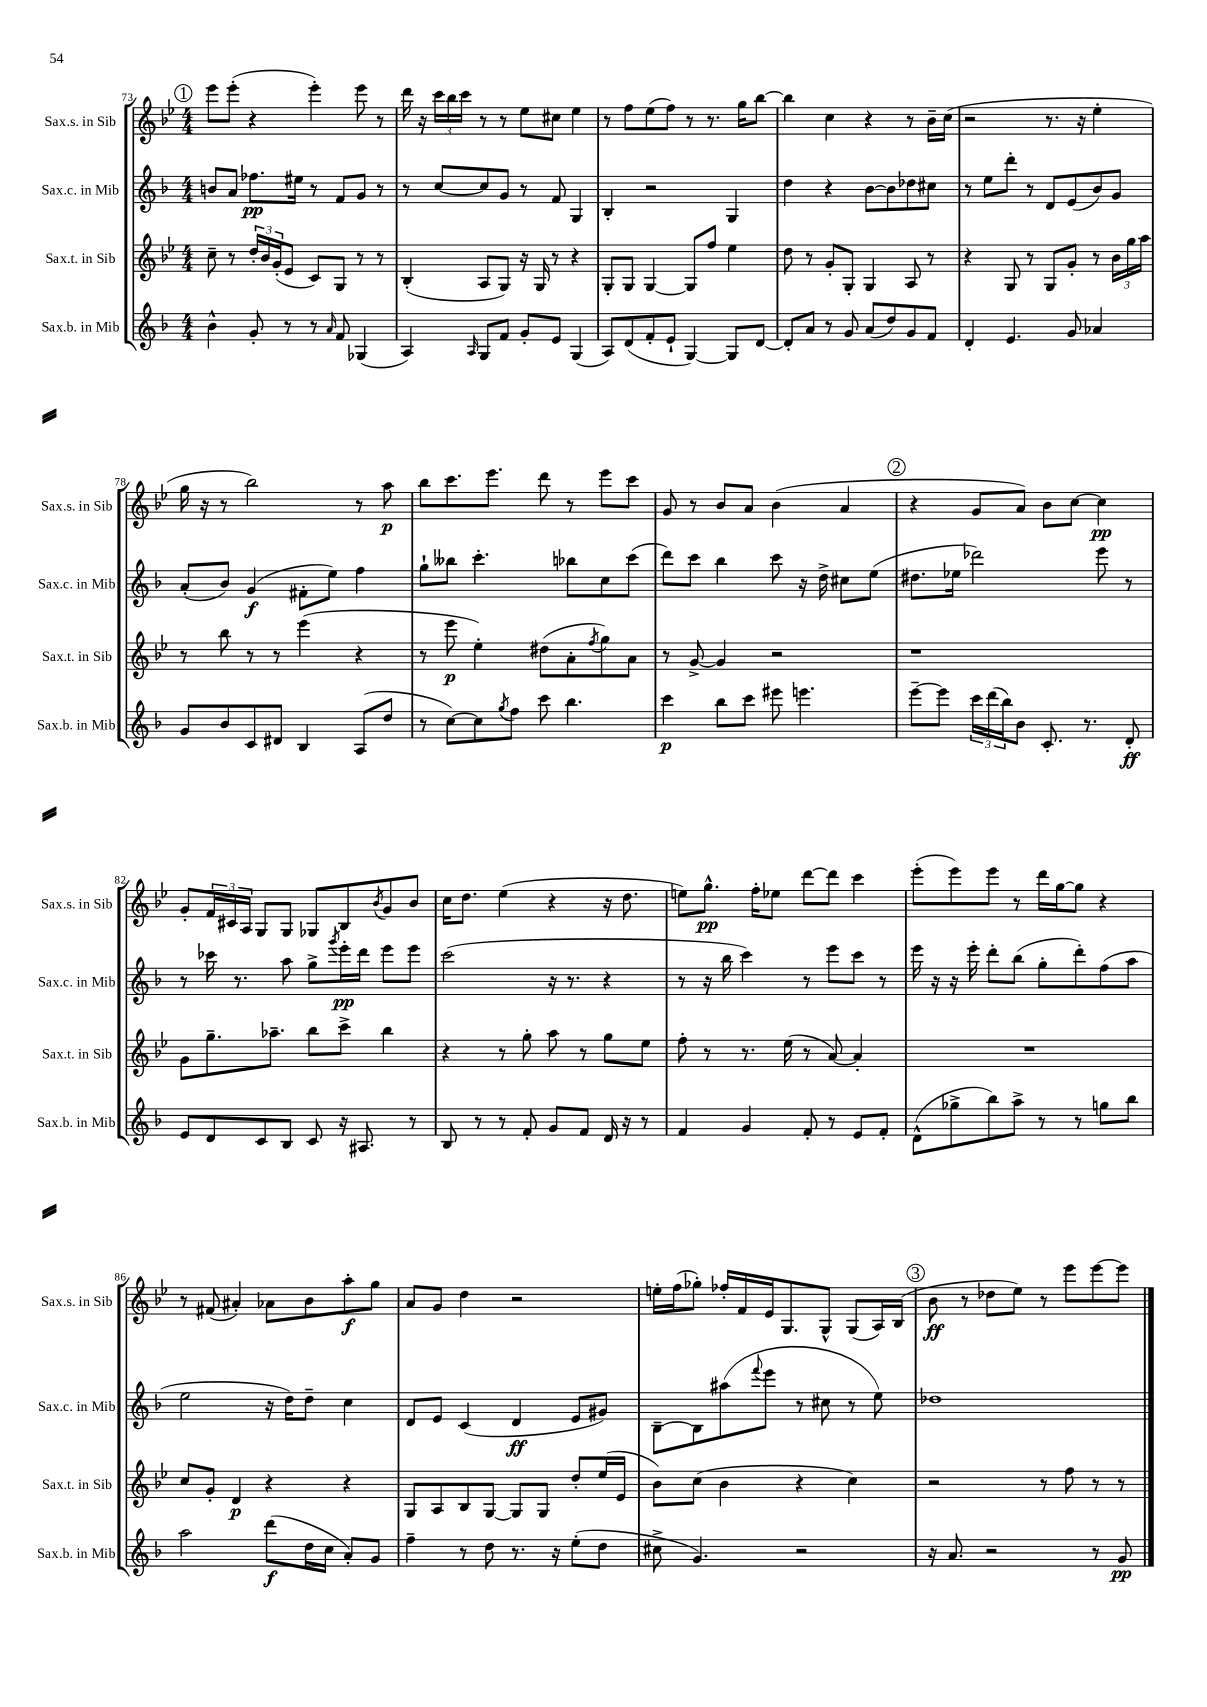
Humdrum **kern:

**kern	**dynam	**kern	**dynam	**kern	**dynam	**kern	**dynam
*part4	*part4	*part3	*part3	*part2	*part2	*part1	*part1
*staff4	*staff4	*staff3	*staff3	*staff2	*staff2	*staff1	*staff1
*I"Sax.b. in Mib	*	*I"Sax.t. in Sib	*	*I"Sax.c. in Mib	*	*I"Sax.s. in Sib	*
*I'Sax.b. in Mib	*	*I'Sax.t. in Sib	*	*I'Sax.c. in Mib	*	*I'Sax.s. in Sib	*
*clefG2	*	*clefG2	*	*clefG2	*	*clefG2	*
*k[b-]	*	*k[b-e-]	*	*k[b-]	*	*k[b-e-]	*
*M4/4	*	*M4/4	*	*M4/4	*	*M4/4	*
!!LO:REH:place=s1:t=1
=73	=73	=73	=73	=73	=73	=73	=73
4b-^^\	.	8cc~\	.	8bn/L	.	8eee-\L	.
.	.	8r	.	8a/J	.	(8eee-'\J	.
8g'/	.	24dd'/LL	.	8.ff-X\L	pp	4r	.
.	.	24b-/	.	.	.	.	.
.	.	(24g'/J	.	.	.	.	.
8r	.	8e-/J	.	.	.	.	.
.	.	.	.	16ee#X\Jk	.	.	.
8r	.	8c/L)	.	8r	.	4eee-'\)	.
16qqa/	.	.	.	.	.	.	.
8f/	.	8G/J	.	8f/L	.	.	.
(4G-X/	.	8r	.	8g/J	.	8eee-\	.
.	.	8r	.	8r	.	8r	.
=74	=74	=74	=74	=74	=74	=74	=74
4A/)	.	(4B-'/	.	8r	.	16ddd\	.
.	.	.	.	.	.	16r	.
.	.	.	.	[8cc/L	.	24ccc\LL	.
.	.	.	.	.	.	24bb-\	.
.	.	.	.	.	.	24ccc\JJ	.
16qqA/	.	.	.	.	.	.	.
8G/L	.	8A/L	.	8cc/]	.	8r	.
8f/J	.	8G/J)	.	8g/J	.	8r	.
8g'/L	.	16r	.	8r	.	8ee-\L	.
.	.	16G/	.	.	.	.	.
8e/J	.	8r	.	8f/	.	8cc#X\J	.
(4G/	.	4r	.	4G/	.	4ee-\	.
=75	=75	=75	=75	=75	=75	=75	=75
8A/L)	.	8G'/L	.	4B-'/	.	8r	.
(8d/	.	8G/J	.	.	.	8ff\L	.
8f'/	.	[4G/	.	2r	.	(8ee-\	.
8e`/J	.	.	.	.	.	8ff\J)	.
[4G/)	.	8G/L]	.	.	.	8r	.
.	.	8ff/J	.	.	.	8.r	.
8G/L]	.	4ee-\	.	4G/	.	.	.
.	.	.	.	.	.	16gg\KL	.
[8d/J	.	.	.	.	.	[8bb-\J	.
=76	=76	=76	=76	=76	=76	=76	=76
8d'/L]	.	8dd\	.	4dd\	.	4bb-\]	.
8a/J	.	8r	.	.	.	.	.
8r	.	8g'/L	.	4r	.	4cc\	.
8g/	.	8G'/J	.	.	.	.	.
(8a/L	.	4G/	.	[8b-\L	.	4r	.
8dd/)	.	.	.	8b-\]	.	.	.
8g/	.	8A/	.	8dd-X\	.	8r	.
8f/J	.	8r	.	8cc#X\J	.	16b-~\LL	.
.	.	.	.	.	.	(16cc\JJ	.
=77	=77	=77	=77	=77	=77	=77	=77
4d'/	.	4r	.	8r	.	2r	.
.	.	.	.	8ee\L	.	.	.
4.e/	.	8G/	.	8ddd'\J	.	.	.
.	.	8r	.	8r	.	.	.
.	.	8G/L	.	8d/L	.	8.r	.
8g/	.	8g'/J	.	(8e/	.	.	.
.	.	.	.	.	.	16r	.
4a-X/	.	8r	.	8b-/)	.	4ee-'\	.
.	.	24b-\LL	.	8g/J	.	.	.
.	.	24gg\	.	.	.	.	.
.	.	24aa\JJ	.	.	.	.	.
!!LO:LB:g=z
=78	=78	=78	=78	=78	=78	=78	=78
8g/L	.	8r	.	(8a'/L	.	16gg\	.
.	.	.	.	.	.	16r	.
8b-/	.	8bb-\	.	8b-/J)	.	8r	.
8c/	.	8r	.	(4g/	f	2bb-\)	.
8d#X/J	.	8r	.	.	.	.	.
4B-/	.	(4eee-\	.	8f#X'\L	.	.	.
.	.	.	.	8ee\J)	.	.	.
(8A/L	.	4r	.	4ff\	.	8r	.
8dd/J	.	.	.	.	.	8aa\	p
=79	=79	=79	=79	=79	=79	=79	=79
8r	.	8r	.	8gg`\L	.	8bb-\L	.
[8cc\L)	.	8eee-\	p	8bb--X\J	.	8.ccc\	.
8cc\]	.	4ee-'\)	.	4.ccc'\	.	.	.
.	.	.	.	.	.	8.eee-\J	.
8qgg/	.	.	.	.	.	.	.
8ff\J	.	.	.	.	.	.	.
8ccc\	.	(8dd#X\L	.	.	.	8ddd\	.
4.bb-\	.	8a'\	.	8bb-X\L	.	8r	.
.	.	8qff/	.	.	.	.	.
.	.	8gg\)	.	8cc\	.	8eee-\L	.
.	.	8a\J	.	(8ccc\J	.	8ccc\J	.
=80	=80	=80	=80	=80	=80	=80	=80
4ccc\	p	8r	.	8ddd\L)	.	8g/	.
.	.	[8g^/	.	8ccc\J	.	8r	.
8bb-\L	.	4g/]	.	4bb-\	.	8b-/L	.
8ccc\J	.	.	.	.	.	8a/J	.
8eee#X\	.	2r	.	8ccc\	.	(4b-\	.
4.eeen\	.	.	.	16r	.	.	.
.	.	.	.	16dd^\	.	.	.
.	.	.	.	8cc#X\L	.	4a/	.
.	.	.	.	(8ee\J	.	.	.
!!LO:REH:place=s1:t=2
=81	=81	=81	=81	=81	=81	=81	=81
[8eee~\L	.	1r	.	8.dd#X\L	.	4r	.
8eee\J]	.	.	.	.	.	.	.
.	.	.	.	16ee-X\Jk	.	.	.
24ccc\LL	.	.	.	2ddd-X\)	.	8g/L	.
(24ddd\	.	.	.	.	.	.	.
24bb-\J)	.	.	.	.	.	.	.
8b-\J	.	.	.	.	.	8a/J)	.
8.c'/	.	.	.	.	.	8b-\L	.
.	.	.	.	.	.	[8cc\J	.
8.r	.	.	.	.	.	.	.
.	.	.	.	8eee\	.	4cc\]	pp
8d'/	ff	.	.	8r	.	.	.
!!LO:LB:g=z
=82	=82	=82	=82	=82	=82	=82	=82
8e/L	.	8g\L	.	8r	.	8g'/L	.
8d/	.	8.gg~\	.	16ccc-X\	.	24f/L	.
.	.	.	.	.	.	24c#X/	.
.	.	.	.	8.r	.	.	.
.	.	.	.	.	.	24A/JJ	.
8c/	.	.	.	.	.	8G/L	.
.	.	8.aa-X~\J	.	.	.	.	.
8B-/J	.	.	.	8aa\	.	8G/J	.
8c/	.	8bb-\L	.	8gg^\L	.	8G-X/L	.
.	.	.	.	8qggg/	.	.	.
16r	.	8ccc^\J	.	16eee'\L	pp	8B-/	.
8.A#X/	.	.	.	16ddd\JJ	.	.	.
.	.	.	.	.	.	8qb-/	.
.	.	4bb-\	.	8eee\L	.	8g/	.
8r	.	.	.	8eee\J	.	8b-/J	.
=83	=83	=83	=83	=83	=83	=83	=83
8B-/	.	4r	.	(2ccc\	.	16cc\KL	.
.	.	.	.	.	.	8.dd\J	.
8r	.	.	.	.	.	.	.
8r	.	8r	.	.	.	(4ee-\	.
8f'/	.	8gg'\	.	.	.	.	.
8g/L	.	8aa\	.	16r	.	4r	.
.	.	.	.	8.r	.	.	.
8f/J	.	8r	.	.	.	.	.
16d/	.	8gg\L	.	4r	.	16r	.
16r	.	.	.	.	.	8.dd\	.
8r	.	8ee-\J	.	.	.	.	.
=84	=84	=84	=84	=84	=84	=84	=84
4f/	.	8ff'\	.	8r	.	8een\L)	.
.	.	8r	.	16r	.	8.gg^^\J	pp
.	.	.	.	16bb-\	.	.	.
4g/	.	8.r	.	4ccc\)	.	.	.
.	.	.	.	.	.	16ff'\KL	.
.	.	.	.	.	.	8ee-X\J	.
.	.	(16ee-\	.	.	.	.	.
8f'/	.	8r	.	8r	.	[8ddd\L	.
8r	.	[8a/)	.	8eee\L	.	8ddd\J]	.
8e/L	.	4a'/]	.	8ccc\J	.	4ccc\	.
8f'/J	.	.	.	8r	.	.	.
=85	=85	=85	=85	=85	=85	=85	=85
(8d^^\L	.	1r	.	16eee\	.	(8eee-'\L	.
.	.	.	.	16r	.	.	.
8gg-X^\	.	.	.	16r	.	8eee-\)	.
.	.	.	.	16eee'\	.	.	.
8bb-\)	.	.	.	8ddd'\L	.	8eee-\J	.
8aa^\J	.	.	.	(8bb-\J	.	8r	.
8r	.	.	.	8gg'\L	.	16ddd\LL	.
.	.	.	.	.	.	[16gg\J	.
8r	.	.	.	8ddd'\)	.	8gg\J]	.
8ggn\L	.	.	.	(8ff\	.	4r	.
8bb-\J	.	.	.	8aa\J	.	.	.
!!LO:LB:g=z
=86	=86	=86	=86	=86	=86	=86	=86
2aa\	.	8cc/L	.	2ee\	.	8r	.
.	.	8g'/J	.	.	.	(8f#X/	.
.	.	4d/	p	.	.	4a#X'/)	.
(8ddd\L	f	4r	.	16r	.	8a-X\L	.
.	.	.	.	16dd\KL)	.	.	.
16dd\L	.	.	.	8dd~\J	.	8b-\	.
16cc\JJ	.	.	.	.	.	.	.
8a'/L)	.	4r	.	4cc\	.	8aa'\	f
8g/J	.	.	.	.	.	8gg\J	.
=87	=87	=87	=87	=87	=87	=87	=87
4ff~\	.	8G/L	.	8d/L	.	8a/L	.
.	.	8A/	.	8e/J	.	8g/J	.
8r	.	8B-/	.	(4c/	.	4dd\	.
8dd\	.	[8G/J	.	.	.	.	.
8.r	.	8G/L]	.	4d/	ff	2r	.
.	.	8G/J	.	.	.	.	.
16r	.	.	.	.	.	.	.
(8ee'\L	.	8dd'/L	.	8e/L	.	.	.
8dd\J	.	(16ee-/L	.	8g#X/J)	.	.	.
.	.	16e-/JJ	.	.	.	.	.
=88	=88	=88	=88	=88	=88	=88	=88
8cc#X^\	.	8b-\L)	.	[8B-~\L	.	16een'\LL	.
.	.	.	.	.	.	(16ff\J	.
4.g/)	.	(8cc\J	.	8B-\]	.	8gg-X'\J)	.
.	.	4b-\	.	(8aa#X\	.	16ff-X'/LL	.
.	.	.	.	.	.	16f/	.
.	.	.	.	8qqfff/	.	.	.
.	.	.	.	8eee\J	.	16e-/J	.
.	.	.	.	.	.	8.G/	.
2r	.	4r	.	8r	.	.	.
.	.	.	.	8cc#X\	.	8G^^/J	.
.	.	4cc\)	.	8r	.	(8G/L	.
.	.	.	.	8ee\)	.	16A/L)	.
.	.	.	.	.	.	(16B-/JJ	.
!!LO:REH:place=s1:t=3
=89	=89	=89	=89	=89	=89	=89	=89
16r	.	2r	.	1dd-X	.	8b-\	ff
8.a/	.	.	.	.	.	.	.
.	.	.	.	.	.	8r	.
2r	.	.	.	.	.	8dd-X\L	.
.	.	.	.	.	.	8ee-\J)	.
.	.	8r	.	.	.	8r	.
.	.	8ff\	.	.	.	8eee-\L	.
8r	.	8r	.	.	.	[8eee-\	.
8g/	pp	8r	.	.	.	8eee-\J]	.
==	==	==	==	==	==	==	==
*-	*-	*-	*-	*-	*-	*-	*-
